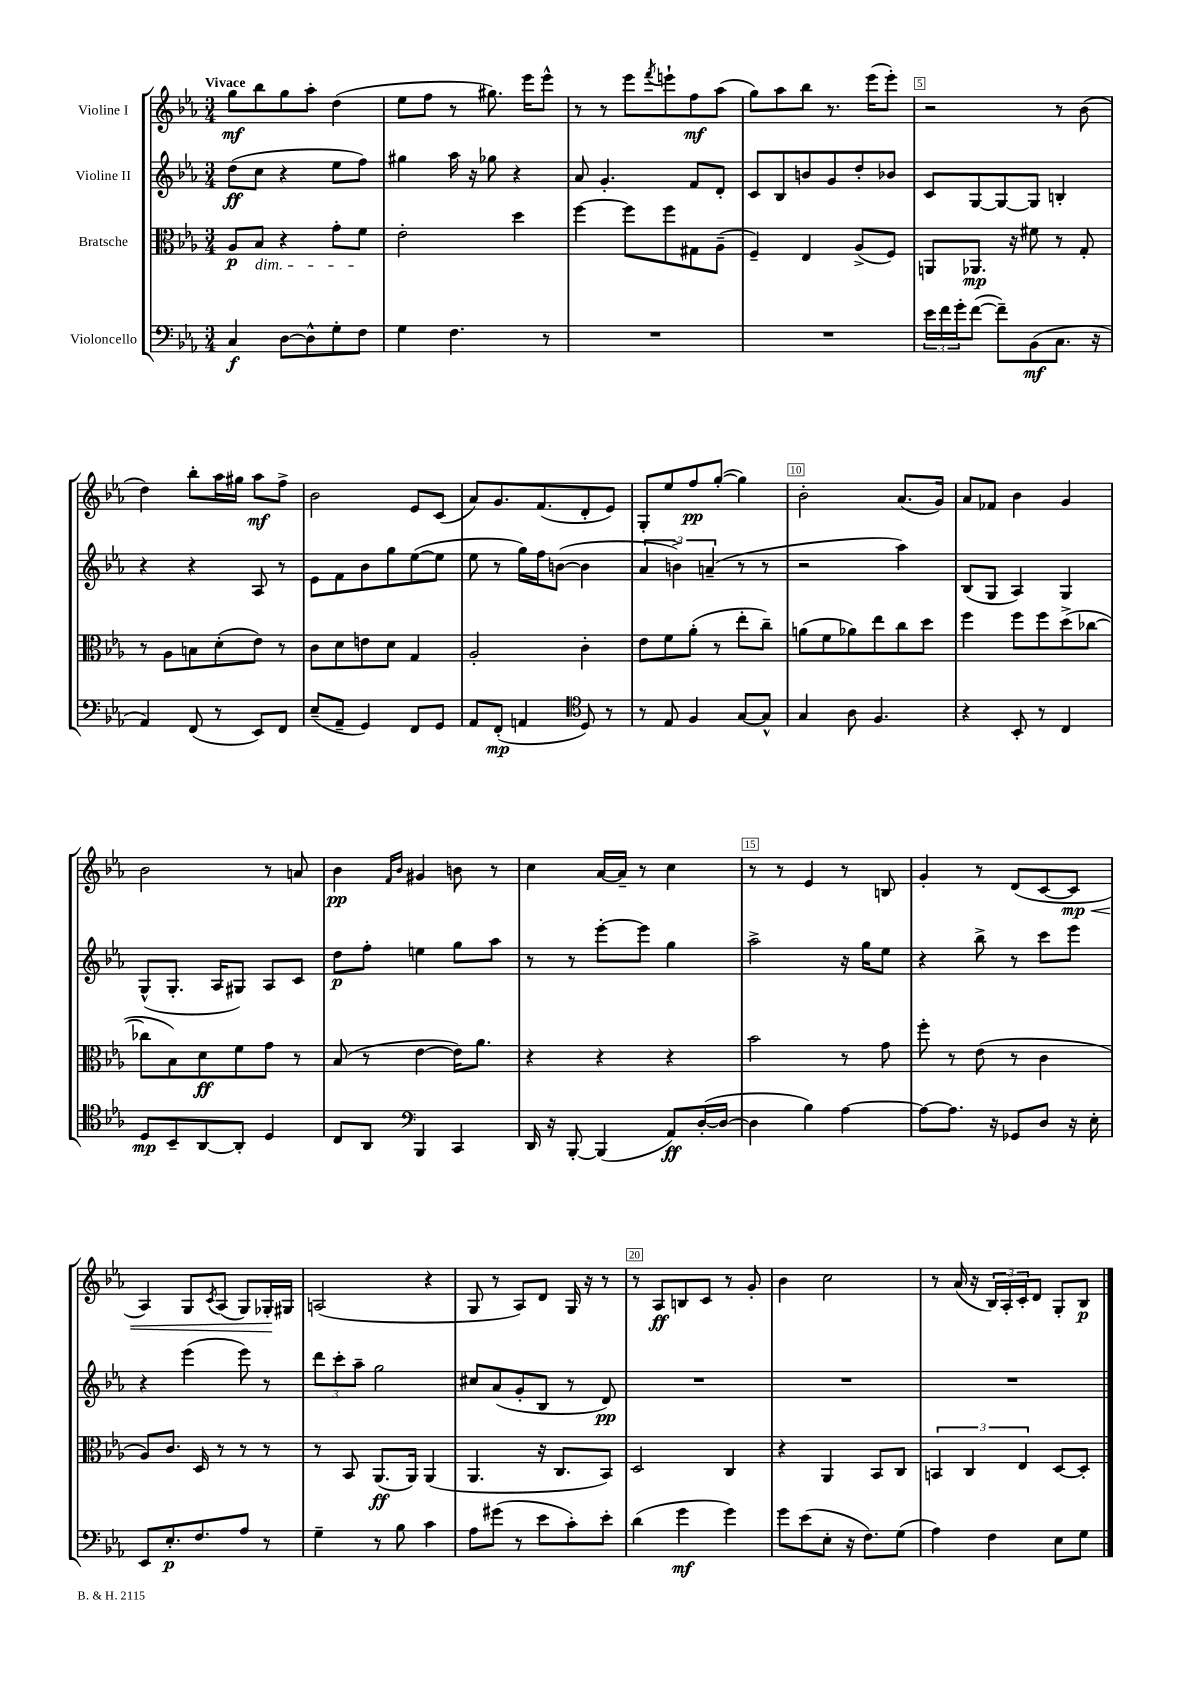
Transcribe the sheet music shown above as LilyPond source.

<<
\new StaffGroup <<
\new Staff = "s0" \with { instrumentName = "Violine I" } {
    \clef treble \key ees \major \numericTimeSignature \time 3/4 \tempo "Vivace"
    g''8\mf bes''8 g''8 aes''8-. d''4( |
    ees''8 f''8 r8 gis''8.) ees'''16 ees'''8-^ |
    r8 r8 ees'''8 \acciaccatura { f'''8 } e'''8-! f''8\mf aes''8( |
    g''8) aes''8 bes''8 r8. ees'''16( ees'''8-.) |
    r2 r8 bes'8( |
    d''4) bes''8-. aes''16 gis''16 aes''8\mf f''8-> |
    bes'2 ees'8 c'8( |
    aes'8) g'8. f'8.( d'8-. ees'8) |
    g8-. ees''8 f''8\pp g''8~-.( g''4) |
    bes'2-. aes'8.( g'16) |
    aes'8 fes'8 bes'4 g'4 |
    bes'2 r8 a'8 |
    bes'4\pp \grace { f'16 bes'16 } gis'4 b'8 r8 |
    c''4 aes'16~ aes'16-- r8 c''4 |
    r8 r8 ees'4 r8 b8 |
    g'4-. r8 d'8( c'8~ c'8\mp\< |
    aes4) g8 \acciaccatura { c'8 } aes8( g8) ges16-.\! gis16 |
    a2( r4 |
    g8 r8 aes8) d'8 g16 r16 r8 |
    r8 aes8\ff b8 c'8 r8 g'8-. |
    bes'4 c''2 |
    r8 aes'16( r16 \tuplet 3/2 { bes16) aes16-. c'16-. } d'8 g8-. bes8\p \bar "|." |
}
\new Staff = "s1" \with { instrumentName = "Violine II" } {
    \clef treble \key ees \major \numericTimeSignature \time 3/4
    d''8\ff( c''8 r4 ees''8 f''8) |
    gis''4 aes''16 r16 ges''8 r4 |
    aes'8 g'4.-. f'8 d'8-. |
    c'8 bes8 b'8 g'8 d''8-. bes'8 |
    c'8 g8~ g8~ g8 b4-. |
    r4 r4 aes8 r8 |
    ees'8 f'8 bes'8 g''8 ees''8~( ees''8 |
    ees''8 r8 g''16) f''16 b'8~( b'4 |
    \tuplet 3/2 { aes'4 b'4->) a'4--( } r8 r8 |
    r2 aes''4) |
    bes8( g8 aes4) g4 |
    g8-^( g8.-. aes16 gis8) aes8 c'8 |
    d''8\p f''8-. e''4 g''8 aes''8 |
    r8 r8 ees'''8~-. ees'''8 g''4 |
    aes''2-> r16 g''16 ees''8 |
    r4 bes''8-> r8 c'''8 ees'''8 |
    r4 ees'''4( ees'''8) r8 |
    \tuplet 3/2 { d'''8 c'''8-. aes''8-- } g''2 |
    cis''8 aes'8( g'8-. bes8 r8 d'8\pp) |
    R2. |
    R2. |
    R2. \bar "|." |
}
\new Staff = "s2" \with { instrumentName = "Bratsche" } {
    \clef alto \key ees \major \numericTimeSignature \time 3/4
    aes8\p bes8\dim r4 g'8-. f'8\! |
    ees'2-. d''4 |
    f''4~ f''8 f''8 gis8 aes8--( |
    f4--) ees4 aes8->( f8) |
    a,8 aes,8.\mp r16 fis'8 r8 g8-. |
    r8 aes8 b8 d'8-.( ees'8) r8 |
    c'8 d'8 e'8 d'8 g4 |
    aes2-. c'4-. |
    ees'8 f'8 aes'8-.( r8 ees''8-. c''8--) |
    a'8( f'8 aes'8) ees''8 c''8 d''8 |
    f''4 f''8 f''8 d''8->( ces''8~ |
    ces''8 bes8) d'8\ff f'8 g'8 r8 |
    bes8( r8 ees'4~ ees'16) aes'8. |
    r4 r4 r4 |
    bes'2 r8 g'8 |
    f''8-. r8 ees'8( r8 c'4 |
    aes8) c'8. d16 r8 r8 r8 |
    r8 bes,8 aes,8.\ff( aes,16) aes,4( |
    aes,4. r16 c8. bes,8) |
    d2 c4 |
    r4 aes,4 bes,8 c8 |
    \tuplet 3/2 { b,4 c4 ees4 } d8~ d8-. \bar "|." |
}
\new Staff = "s3" \with { instrumentName = "Violoncello" } {
    \clef bass \key ees \major \numericTimeSignature \time 3/4
    c4\f d8~ d8-^ g8-. f8 |
    g4 f4. r8 |
    R2. |
    R2. |
    \tuplet 3/2 { ees'16 f'16 g'16-. } f'8~( f'8--) bes,8\mf( c8. r16 |
    aes,4) f,8( r8 ees,8) f,8 |
    ees8--( aes,8-- g,4) f,8 g,8 |
    aes,8 f,8-.\mp( a,4 \clef tenor d8) r8 |
    r8 ees8 f4 g8~ g8-^ |
    g4 aes8 f4. |
    r4 bes,8-. r8 c4 |
    d8\mp bes,8-- aes,8~ aes,8-. d4 |
    c8 aes,8 \clef bass bes,,4 c,4 |
    d,16 r16 bes,,8~-. bes,,4( aes,8\ff) d16~-.( d16~ |
    d4 bes4) aes4~ |
    aes8~ aes8. r16 ges,8 d8 r16 ees16-. |
    ees,8 ees8.-.\p f8. aes8 r8 |
    g4-- r8 bes8 c'4 |
    aes8 gis'8( r8 ees'8 c'8-.) ees'8-. |
    d'4( g'4\mf g'4) |
    g'8 ees'8( ees8-. r16 f8.) g8( |
    aes4) f4 ees8 g8 \bar "|." |
}
>>
>>
\layout { \context { \Score \override BarNumber.break-visibility = ##(#f #t #t) barNumberVisibility = #(every-nth-bar-number-visible 5) \override BarNumber.stencil = #(make-stencil-boxer 0.1 0.3 ly:text-interface::print) } }
